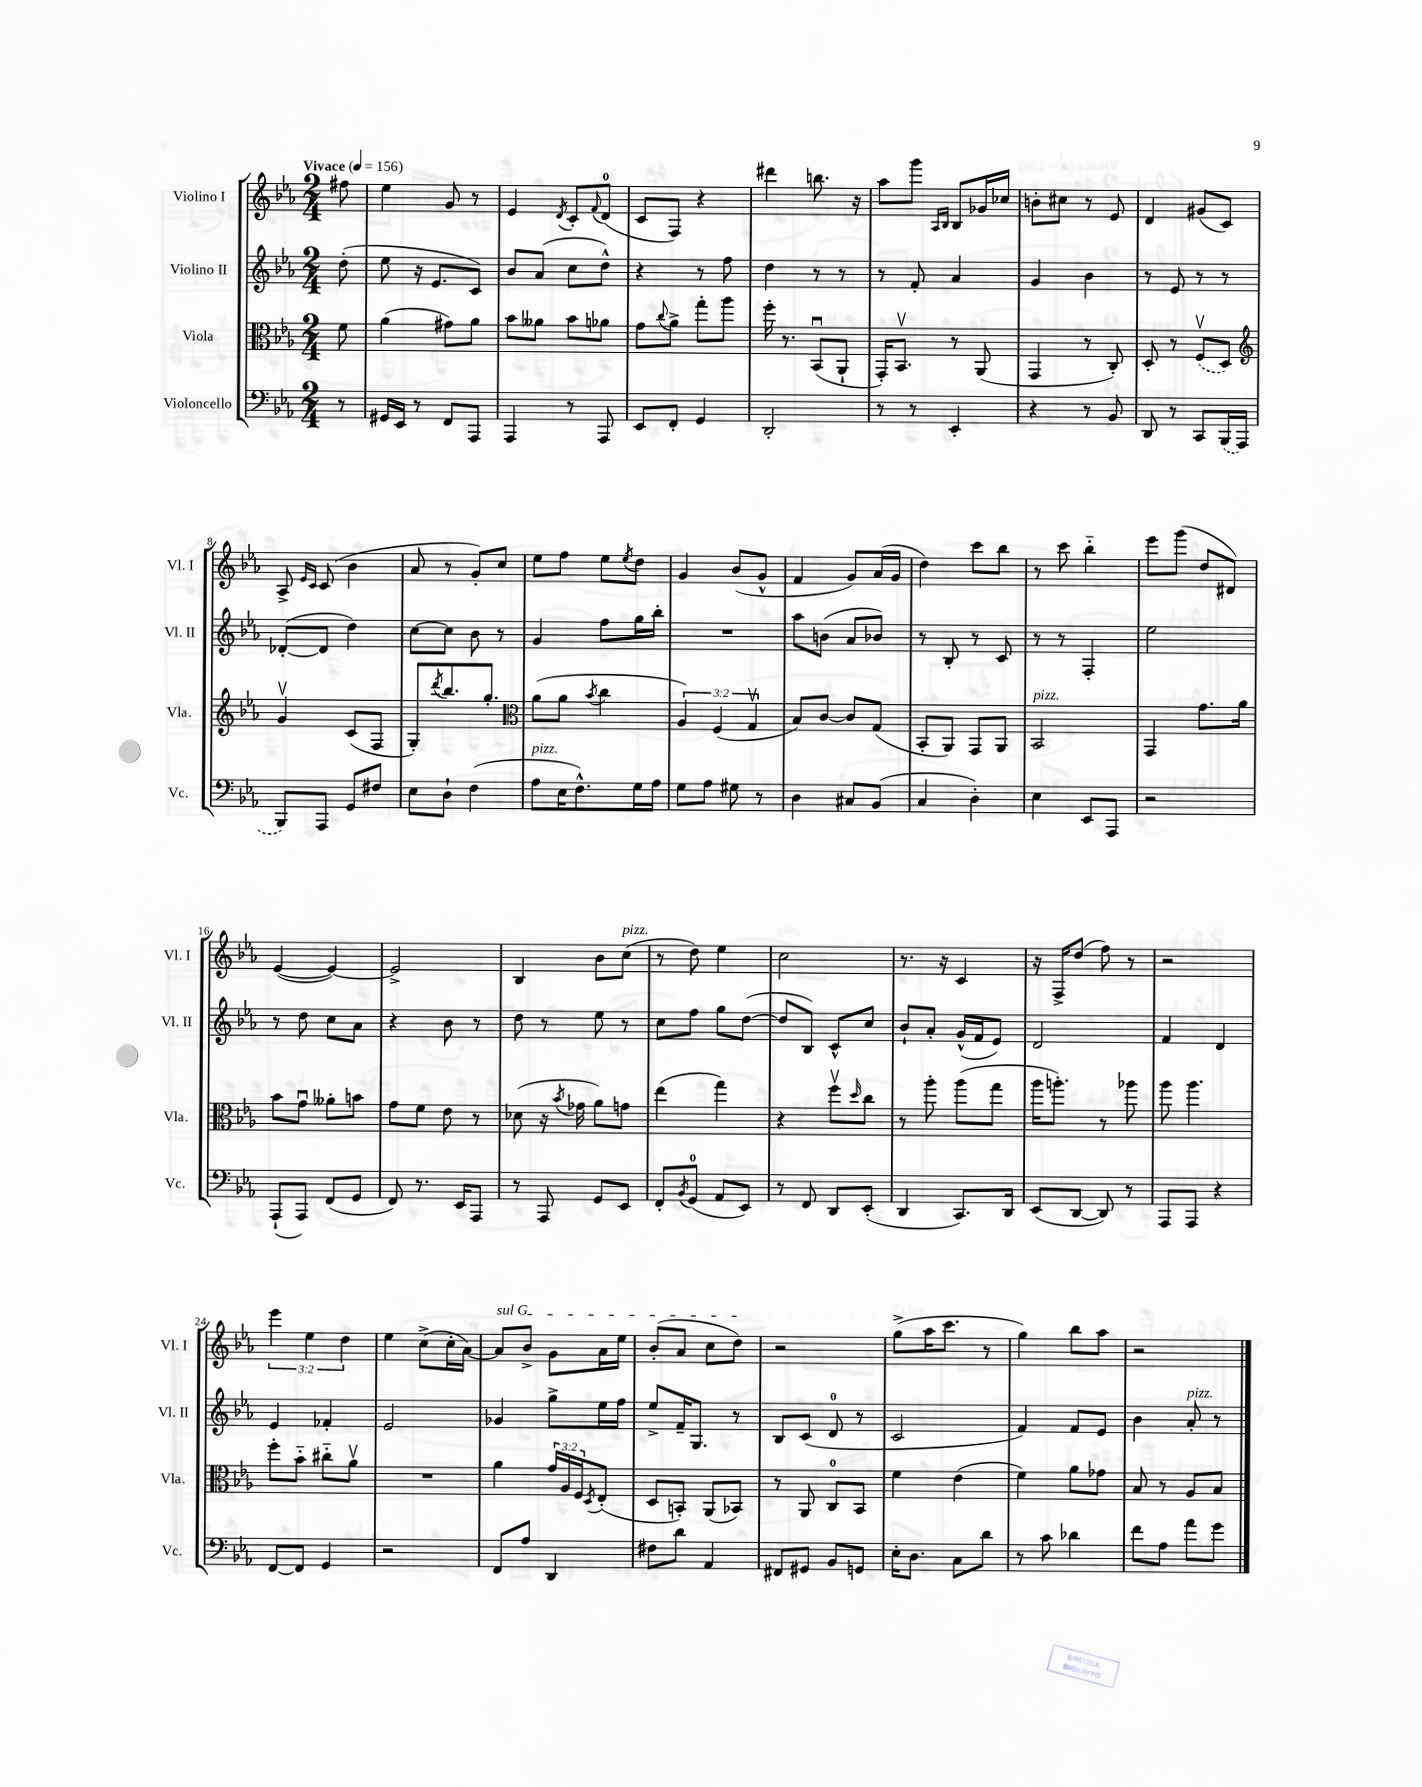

**kern	**kern	**kern	**kern
*part4	*part3	*part2	*part1
*staff4	*staff3	*staff2	*staff1
*I"Violoncello	*I"Viola	*I"Violino II	*I"Violino I
*I'Vc.	*I'Vla.	*I'Vl. II	*I'Vl. I
*clefF4	*clefC3	*clefG2	*clefG2
*k[b-e-a-]	*k[b-e-a-]	*k[b-e-a-]	*k[b-e-a-]
*M2/4	*M2/4	*M2/4	*M2/4
*MM156	*MM156	*MM156	*MM156
=	=	=	=
!	!	!	!LO:TX:a:B:t=Vivace
8r	8f\	(8dd'\	8ff#X\
=1	=1	=1	=1
16GG#X/LL	(4a-\	8ee-\	4ee-\
16EE-/JJ	.	.	.
8r	.	16r	.
.	.	8.e-/L	.
8FF/L	8g#X\L)	.	8g/
8AAA-/J	8a-\J	8c/J)	8r
=2	=2	=2	=2
4AAA-/	8b-\L	8b-/L	4e-/
.	8a--X\J	(8a-/J	.
.	.	.	8qd/
8r	8b-\L	8cc\L	8c'/L
.	.	.	8qqf/
8AAA-/	8a-X\J	8dd^^\J)	(8d/J
=3	=3	=3	=3
8EE-/L	8g\L	4r	8c/L
.	8qqcc/	.	.
8FF'/J	8a-^\J	.	8F/J)
4GG/	8gg'\L	8r	4r
.	8aa-\J	8ff\	.
=4	=4	=4	=4
2DD'/	16ff'\	4dd\	4ddd#X\
.	8.r	.	.
.	(8BB-u/L	8r	8.bbn\
.	8AA-`/J	8r	.
.	.	.	16r
=5	=5	=5	=5
8r	16GG'/KL)	8r	8aa-\L
.	8.BB-v/J	.	.
8r	.	8f'/	8ggg\J
.	.	.	16qqA-/LL
.	.	.	16qqB-/JJ
4EE-'/	8r	4a-/	8B-/L
.	(8AA-/	.	16g-X/L
.	.	.	16cc-X/JJ
=6	=6	=6	=6
4r	4GG/	4g/	8bn'\L
.	.	.	8cc#X\J
8r	8r	4b-\	8r
8BB-/	8C'/)	.	8e-/
=7	=7	=7	=7
8DD/	8D'/	8r	4d/
8r	8r	8e-/	.
8CC/L	(8Fv/L	8r	(8g#X/L
(16BBB-/L	8D/J)	8r	8c/J)
16AAA-/JJ	.	.	.
!!LO:LB:g=z
=8	=8	=8	=8
*	*clefG2	*	*
8BBB-/L)	4gv/	([8d-X'/L	8A-^/
.	.	.	16qqe-/LL
.	.	.	16qqc/JJ
8AAA-/J	.	8d-/J]	(8c/
8GG/L	(8c/L	4dd\)	4b-\
8F#X/J	8F/J	.	.
=9	=9	=9	=9
8E-\L	8G'/L)	[8cc\L	8a-/
.	8qddd/	.	.
8D`\J	8.bb-/	8cc\J]	8r
(4F\	.	8b-\	8g'/L)
.	8.gg'/J	.	.
.	.	8r	8cc/J
=10	=10	=10	=10
*	*clefC3	*	*
!LO:TX:a:i:t=pizz.	!	!	!
8A-\L	(8a-\L	4g/	8ee-\L
16E-\K	8a-\J	.	8ff\J
8.F^^\)	.	.	.
.	8qb-/	.	.
.	4cc\	8ff\L	8ee-\L
.	.	.	8qee-/
16G\L	.	16gg\L	8dd\J
16A-\JJ	.	16bb-'\JJ	.
=11	=11	=11	=11
8G\L	6A-/)	2r	4g/
8A-\J	.	.	.
.	(6F/	.	.
8G#X\	.	.	(8b-/L
.	6Gv/	.	.
8r	.	.	8g^^/J
=12	=12	=12	=12
4D\	8B-/L)	8aa-\L	4f/
.	[8c/J	(8bn\J	.
8C#X/L	8c/L]	8a-/L	8g/L)
(8BB-/J	(8G/J	8b-X/J)	(16a-/L
.	.	.	16g/JJ
=13	=13	=13	=13
4C/	8BB-'/L	8r	4dd\)
.	8AA-/J)	8B-'/	.
4D'\)	8GG/L	8r	8ccc\L
.	8AA-/J	8c/	8bb-\J
=14	=14	=14	=14
!	!LO:TX:a:i:t=pizz.	!	!
4E-\	2BB-/	8r	8r
.	.	8r	8ccc\
8EE-/L	.	4F'/	4bb-\
8AAA-/J	.	.	.
=15	=15	=15	=15
2r	4GG/	2ee-\	8eee-\L
.	.	.	(8ggg\J
.	8.g\L	.	8dd/L
.	.	.	8d#X/J)
.	16a-\Jk	.	.
!!LO:LB:g=z
=16	=16	=16	=16
(8AAA-`/L	8b-\L	8r	([4e-/
8AAA-/J)	8gu\J	8dd\	.
(8FF/L	8a--X'\L	8cc\L	4e-/_)
8GG/J	8bn\J	8a-\J	.
=17	=17	=17	=17
8FF/)	8g\L	4r	2e-^/]
8.r	8f\J	.	.
.	8e-\	8b-\	.
16EE-/KL	.	.	.
8AAA-/J	8r	8r	.
=18	=18	=18	=18
8r	(8d-X\	8dd\	4B-/
8AAA-/	16r	8r	.
.	8qb-/	.	.
.	16g-X\	.	.
8GG/L	8a-\L)	8ee-\	8b-\L
!	!	!	!LO:TX:a:i:t=pizz.
8EE-/J	8gn\J	8r	(8cc\J
=19	=19	=19	=19
8FF'/L	(4ee-\	8cc\L	8r
8qBB-/	.	.	.
(8GG/J	.	8ff\J	8dd\)
8AA-/L	4gg\)	8gg\L	4ee-\
8EE-/J)	.	([8dd\J	.
=20	=20	=20	=20
8r	4r	8dd/L]	2cc\
8FF/	.	8B-/J)	.
8DD/L	8ffv\L	8c^^/L	.
.	16qqdd/	.	.
(8EE-'/J	8cc\J	8cc/J	.
=21	=21	=21	=21
4DD/	8r	8b-`/L	8.r
.	8aa-'\	8a-'/J	.
.	.	.	16r
8.CC/L)	(8aa-\L	(16g^^/LL	4c/
.	.	16f/J	.
.	8gg\J	8e-/J)	.
16DD/Jk	.	.	.
=22	=22	=22	=22
(8EE-/L	16aa-\KL	2d/	16r
.	8.aan'\J)	.	16F^/KL
[8DD/J	.	.	(8dd/J
8DD/])	8r	.	8ff\)
8r	8aa-X\	.	8r
=23	=23	=23	=23
8AAA-/L	8aa-\	4f/	2r
8AAA-/J	4.aa-\	.	.
4r	.	4d/	.
!!LO:LB:g=z
=24	=24	=24	=24
[8FF/L	8ff'\L	4e-/	6eee-\
8FF/J]	8b-\J	.	.
.	.	.	6ee-\
4GG/	8cc#X\L	4f-X'/	.
.	.	.	6dd\
.	8a-v\J	.	.
=25	=25	=25	=25
2r	2r	2e-/	4ee-\
.	.	.	(8cc^\L
.	.	.	16cc'\L
.	.	.	[16a-\JJ)
=26	=26	=26	=26
!	!	!	!LO:TX:a:i:t=sul G
8FF/L	4a-\	4g-X/	8a-/L]
8A-/J	.	.	8b-^/J
4DD/	24g/LL	8gg^\L	8g\L
.	24A-/	.	.
.	24F/J	.	.
.	8qD/	.	.
.	(8E-'/J	16ee-\L	16a-\L
.	.	16ff\JJ	16ee-\JJ
=27	=27	=27	=27
8F#X\L	8D/L	8ee-^/L	(8b-'/L
8d\J	8BBn'/J)	16f~/K	8a-/J
.	.	8.G/J	.
4AA-/	(8AA-/L	.	8cc\L
.	8BB-X/J)	8r	8dd\J)
=28	=28	=28	=28
8FF#X/L	8r	8B-/L	2r
8GG#X/J	8AA-/	(8c/J	.
8BB-/L	8C/L	8d/	.
8GGn/J	8BB-/J	8r	.
=29	=29	=29	=29
16E-'\KL	4f\	2c/	(8gg^\L
8.D\J	.	.	.
.	.	.	16aa-\K
.	.	.	8.ccc\J
8C\L	(4e-\	.	.
8d\J	.	.	8r
=30	=30	=30	=30
8r	4f\)	4f/)	4gg\)
8c\	.	.	.
4d-X\	8a-\L	8f/L	8bb-\L
.	8g-X\J	8e-/J	8aa-\J
=31	=31	=31	=31
8f\L	8B-/	4b-\	2r
8A-\J	8r	.	.
!	!	!LO:TX:a:i:t=pizz.	!
8a-\L	8A-/L	8a-'/	.
8g\J	8B-/J	8r	.
==	==	==	==
*-	*-	*-	*-
